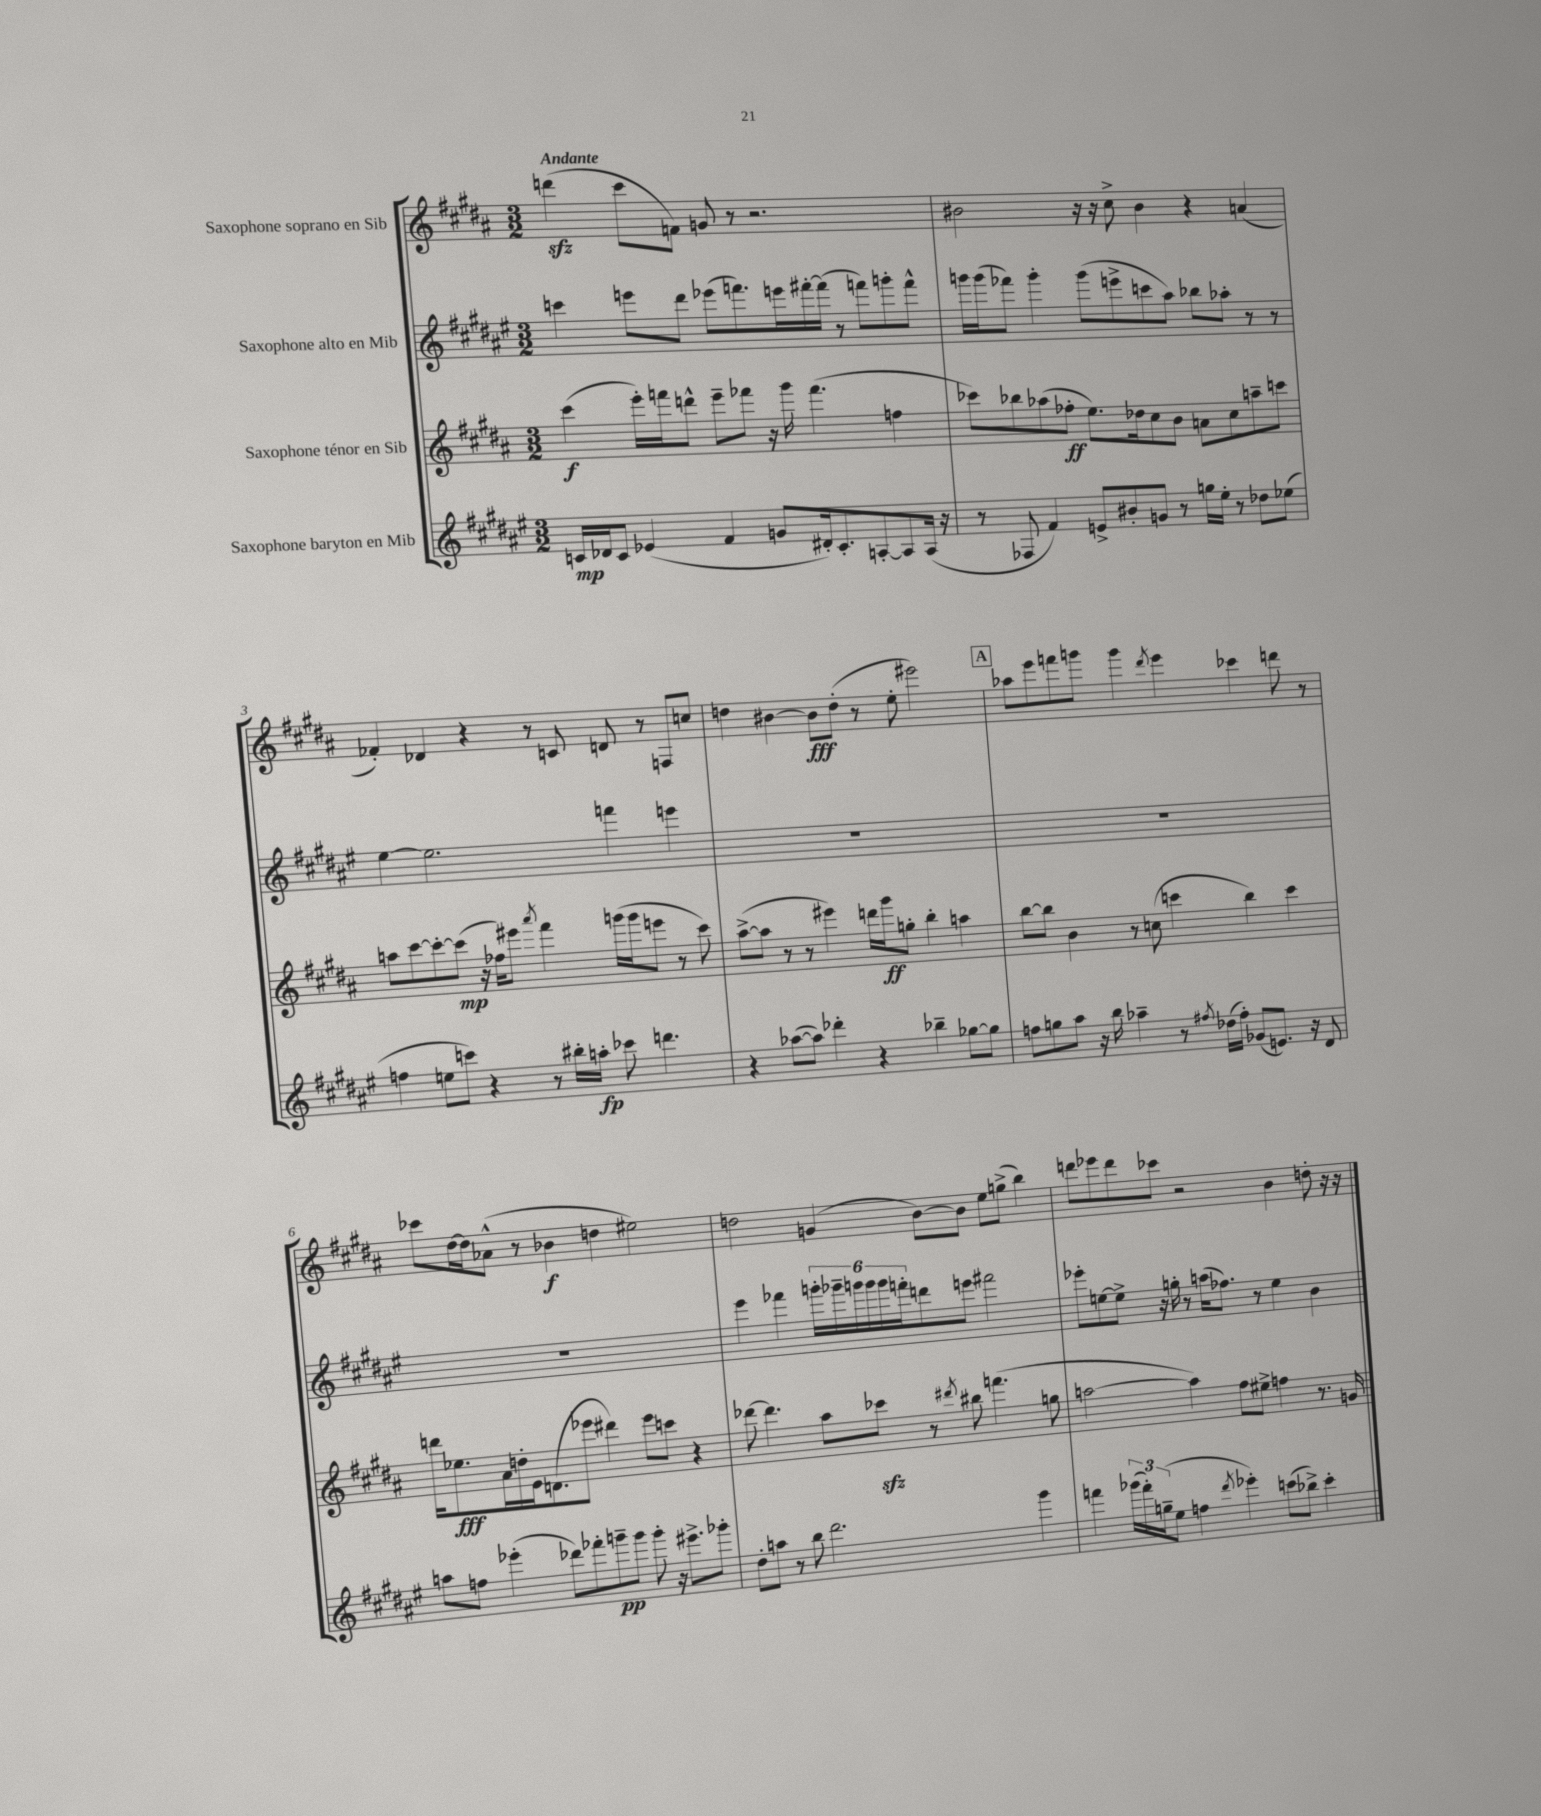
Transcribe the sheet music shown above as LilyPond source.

<<
\new StaffGroup <<
\new Staff = "s0" \with { instrumentName = "Saxophone soprano en Sib" } {
    \clef treble \key b \major \numericTimeSignature \time 3/2 \tempo "Andante"
    d'''4\sfz( cis'''8 f'8) g'8 r8 r2. |
    bis'2 r16 r16 cis''8-> bis'4 r4 a'4( |
    fes'4-.) des'4 r4 r8 c'8 d'8 r8 f8 c''8 |
    d''4 bis'4~ bis'8\fff d''8-.( r8 e''8-. eis'''2) |
    \mark \markup { \box "A" } aes''8 e'''8 f'''8 g'''8 g'''4 \acciaccatura { dis'''8 } e'''4 ces'''4 d'''8 r8 |
    ces'''8 dis''16~ dis''16 aes'8-^( r8 bes'4\f d''4 eis''2) |
    d''2 g'4( b'8~) b'8 e''8 g''8->( b''4) |
    d'''8 ees'''8 d'''8 ces'''8 r2 b'4 d''8-. r16 r16 \bar "|." |
}
\new Staff = "s1" \with { instrumentName = "Saxophone alto en Mib" } {
    \clef treble \key fis \major \numericTimeSignature \time 3/2
    c'''4 e'''8 dis'''8 ees'''8( f'''8.) e'''16 fis'''16~-. fis'''16( r8 f'''8) g'''8-. f'''8-^ |
    g'''16 g'''16( fes'''8) g'''4-. g'''8( e'''8-> c'''8 ais''8) bes''8 aes''8-. r8 r8 |
    eis''4~ eis''2. f'''4 e'''4 |
    R1. |
    \mark \markup { \box "A" } R1. |
    R1. |
    eis'''4 fes'''4 \tuplet 6/4 { g'''16-. ges'''16-- g'''16 g'''16 g'''16 f'''16-. } d'''8 e'''8 fis'''2 |
    ees'''8-. e''8~ e''8-> r16 g''16-. r8 a''16( fes''8.) r8 e''4 b'4 \bar "|." |
}
\new Staff = "s2" \with { instrumentName = "Saxophone ténor en Sib" } {
    \clef treble \key b \major \numericTimeSignature \time 3/2
    cis'''4\f( e'''16-.) f'''16 d'''8-^ e'''8-- fes'''8 r16 gis'''16 fes'''4.( f''4 |
    ces'''8) bes''8 aes''8( fes''8-.\ff e''8.) des''16 cis''8 b'8 a'8 cis''8 a''8-- c'''8 |
    a''8 cis'''8~ cis'''8~-. cis'''8\mp( r16 fes''16) eis'''8 \acciaccatura { ais'''8 } fis'''4 g'''16( g'''16 e'''8 r8 cis'''8) |
    ais''8~->( ais''8 r8 r8 eis'''4) d'''16 gis'''16\ff g''8-. b''4-. a''4 |
    \mark \markup { \box "A" } b''8~ b''8 b'4 r8 c''8( c'''4 b''4) c'''4 |
    d'''16 ees''8.\fff ais'16 d''16-. e'16 d'8.( ees'''8 dis'''4) ees'''8 c'''8 r4 |
    des'''8~ des'''4. ais''8 ces'''8\sfz r8 \acciaccatura { dis'''8 } bis''8 f'''4.( g''8 |
    a''2~ a''4) fis''8 eis''8-> f''4 r8. g'16 \bar "|." |
}
\new Staff = "s3" \with { instrumentName = "Saxophone baryton en Mib" } {
    \clef treble \key fis \major \numericTimeSignature \time 3/2
    c'16\mp des'16 c'8 ees'4( fis'4 g'8 dis'16-.) c'8.-. a8~-. a8 a16( r16 |
    r8 fes8 fis'4) e'8-> bis'8-. g'8 r8 g''16 eis''16-. r8 des''8 ees''8( |
    f''4 e''8 c'''8) r4 r8 bis''16-. a''16-.\fp ces'''8 d'''4. |
    r4 aes''8~( aes''8) des'''4-. r4 bes''4-- ges''8~ ges''8 |
    \mark \markup { \box "A" } f''8 g''8 ais''8 r16 b''16 aes''4-- r8 \acciaccatura { fis''8 } des''16( fis''16-.) ges'8( e'8.) r16 dis'8 |
    a''8 f''8 ees'''4-.( des'''8) fes'''8-. g'''8--\pp g'''8 g'''8-. r16 eis'''8.-> ges'''8-. |
    dis''8-. a''8 r8 b''8 dis'''2. gis'''4 |
    f'''4 \tuplet 3/2 { ges'''16( f'''16-.) g''16--( } eis''8 f''4 \acciaccatura { dis'''8 } ees'''4-.) c'''8( bes''8->) c'''4-. \bar "|." |
}
>>
>>
